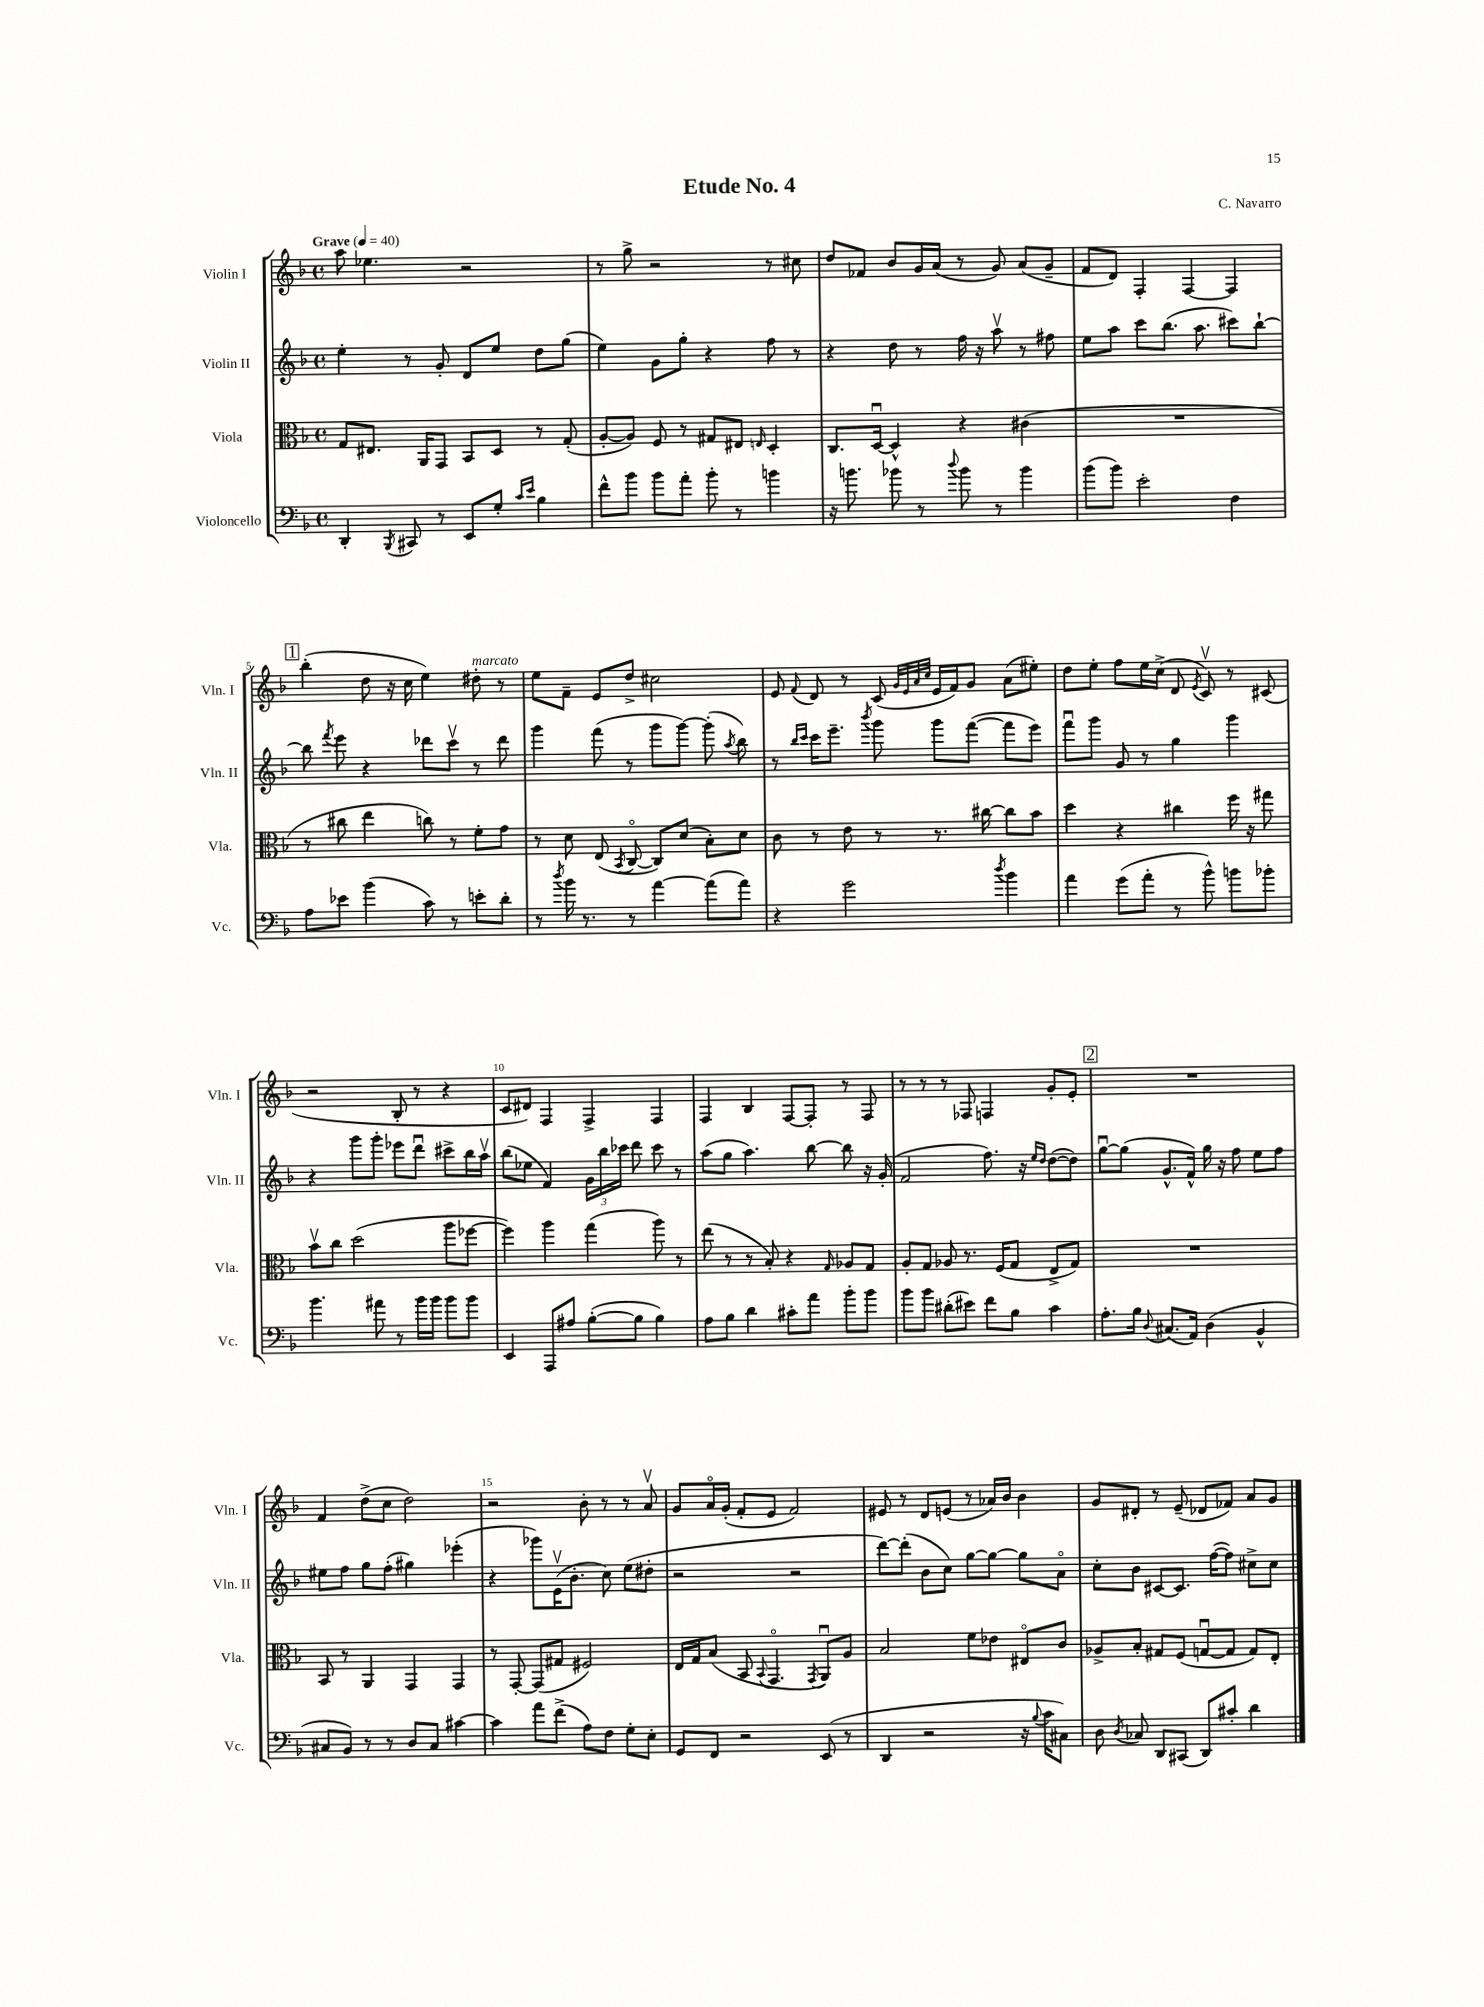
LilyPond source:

\header { title = "Etude No. 4" composer = "C. Navarro" }
<<
\new StaffGroup <<
\new Staff = "s0" \with { instrumentName = "Violin I" shortInstrumentName = "Vln. I" } {
    \clef treble \key f \major \defaultTimeSignature \time 4/4 \tempo "Grave" 4 = 40
    \autoBeamOff a''8 ees''4. r2 |
    r8 g''8-> r2 r8 cis''8 |
    d''8[ fes'8] bes'8[ g'16 a'16]( r8 g'8) a'8[( g'8]-- |
    f'8[ d'8]) f4-. f4~ f4 |
    \mark \markup { \box "1" } bes''4-.( d''8 r16 c''16 e''4) dis''8-.^\markup { \italic "marcato" } r8 |
    e''8[ f'8]-- e'8[ d''8]-> cis''2 |
    e'8 \appoggiatura { f'8 } d'8 r8 c'8( \grace { g'32[ e'32 a'32 c''32] } e'16[ f'16) g'8] a'8[( eis''8]-.) |
    d''8[ e''8]-. f''8[ e''16 c''16]->( d'8 \acciaccatura { e'8 } c'8\upbow) r8 cis'8( |
    r2 bes8-. r8 r4 |
    c'8[ dis'8]) f4 f4-> f4 |
    f4 bes4 f8[~ f8]-. r8 f8 |
    r8 r8 r8 fes8 f4 g'8[-. e'8]-. |
    \mark \markup { \box "2" } R1 |
    f'4 d''8[->( c''8] d''2) |
    r2 bes'8-. r8 r8 a'8\upbow |
    g'8[ a'16\flageolet g'16]-.( f'8[-. e'8] f'2) |
    eis'8 r8 d'8[ e'8]( r8 aes'16[) bes'16] bes'4 |
    g'8[ dis'8]-. r8 e'8--( des'8[ fes'8]) a'8[ g'8] \bar "|." |
}
\new Staff = "s1" \with { instrumentName = "Violin II" shortInstrumentName = "Vln. II" } {
    \clef treble \key f \major \defaultTimeSignature \time 4/4
    \autoBeamOff e''4-. r8 g'8-. d'8[ e''8] d''8[ g''8]( |
    e''4) g'8[ g''8]-. r4 f''8 r8 |
    r4 d''8 r8 f''16 r16 a''8\upbow r8 fis''8 |
    e''8[ a''8] c'''8[ bes''8.]( a''8. cis'''8[) bes''8]~-! |
    \mark \markup { \box "1" } bes''8 \acciaccatura { f'''8 } e'''8 r4 des'''8[ c'''8]\upbow r8 des'''8 |
    g'''4 f'''8( r8 g'''8[ g'''8]~) g'''8-.( \acciaccatura { a''8 } bes''8) |
    r8 \grace { bes''16[ c'''16] } c'''16[ e'''8.]-- \acciaccatura { bes'''8 } g'''8 g'''8[ f'''8]~( f'''8[ e'''8]) |
    f'''8[\downbow g'''8] g'8 r8 g''4 g'''4 |
    r4 g'''8[ g'''8]-. ees'''8[ d'''8]\downbow cis'''8[-> bes''16 a''16]\upbow |
    bes''8[( ees''8] f'4) \tuplet 3/2 { g'16[ bes''16 ces'''16] } d'''8 ces'''8 r8 |
    a''8[( g''8] a''4.) bes''8~ bes''8 r16 g'16-.( |
    f'2 f''8.) r16 \grace { e''16[ d''16] } d''8[~( d''8]) |
    \mark \markup { \box "2" } g''8[~\downbow g''8]( g'8.[-^ f'16]-^) g''16 r16 f''8 e''8[ f''8] |
    eis''8[ f''8] g''8[ f''8]-.( gis''4) ees'''4-.( |
    r4 ges'''8[) e'16\upbow( bes'8.]-. c''8) e''8[( dis''8]-. |
    r2 r2 |
    d'''8[~) d'''8]-.( bes'8[ c''8]) g''8[~ g''8]~ g''8[ a'8]\flageolet |
    c''8[-. bes'8] cis'8[~ cis'8.] f''16[~( f''8]) cis''8[-> cis''8] \bar "|." |
}
\new Staff = "s2" \with { instrumentName = "Viola" shortInstrumentName = "Vla." } {
    \clef alto \key f \major \defaultTimeSignature \time 4/4
    \autoBeamOff g8[ eis8.] a,16[ g,8] bes,8[ d8] r8 g8-.( |
    a8[~-. a8]) f8 r8 gis8[ eis8] \grace { e16 } d4-. |
    c8.[ d16]~\downbow d4-^ r4 cis'4( |
    R1 |
    \mark \markup { \box "1" } r8 cis''8 e''4 c''8) r8 f'8[-. g'8] |
    r8 d'8 e8( \acciaccatura { bes,8 } c8~\flageolet c8[) d'8]( bes8[-.) d'8] |
    c'8 r8 e'8 r8 r8. cis''16~ cis''8[ bes'8] |
    d''4 r4 cis''4 f''16 r16 gis''8 |
    bes'8[\upbow c''8] d''2( a''8[ fes''8]~ |
    fes''4) a''4 g''4( a''8) r8 |
    e''8( r8 r8 bes8-.) r4 \grace { g16 } aes8[ g8] |
    a8[-. g8] aes8 r8. f16[( g8] e8[-> g8]) |
    \mark \markup { \box "2" } R1 |
    bes,8 r8 a,4 g,4 g,4 |
    r8 g,8~-. g,8[( gis8] fis2) |
    e16[ g16 bes8]( bes,8 \appoggiatura { bes,8 } g,4.\flageolet \acciaccatura { g,8 } a,8[\downbow) a8] |
    bes2 f'8[ ees'8] eis8[\flageolet c'8] |
    aes8[-> bes8]-. gis8[ f8]( g8[~\downbow g8] g8[) e8]-. \bar "|." |
}
\new Staff = "s3" \with { instrumentName = "Violoncello" shortInstrumentName = "Vc." } {
    \clef bass \key f \major \defaultTimeSignature \time 4/4
    \autoBeamOff d,4-. \acciaccatura { bes,,8 } cis,8 r8 e,8[ g8]-. \grace { c'16[ e'16] } bes4 |
    f'8[-^ bes'8] bes'8[ a'8]-. bes'8-. r8 b'4 |
    r16 b'8. bes'8 r8 \appoggiatura { d''8 } bes'8 r8 bes'4 |
    bes'8[( bes'8]) e'2-. f4 |
    \mark \markup { \box "1" } a8[ ees'8] bes'4( c'8) r8 e'8[-. d'8]-. |
    r8 \acciaccatura { d''8 } bes'16 r8. r8 a'4~ a'8[( a'8]) |
    r4 g'2 \acciaccatura { d''8 } bes'4 |
    a'4 g'8[( a'8]-. r8 bes'8-^) b'8[ bes'8]-. |
    bes'4. ais'8 r8 bes'16[ bes'16] bes'8[ bes'8] |
    e,4 a,,8[ ais8] bes8[~-.( bes8] bes4) |
    a8[ bes8] d'4 cis'8[-. a'8] bes'8[-. bes'8] |
    bes'8[ bes'8] dis'8[-.( eis'8]) f'8[ bes8] c'4 |
    \mark \markup { \box "2" } a8.[-. bes16] \appoggiatura { d8 } cis8.[( a,16]) d4( bes,4-^ |
    cis8[ bes,8]) r8 r8 d8[ cis8] cis'4~ |
    cis'4 a'8[ f'8]->( a8[) f8] g8[-. e8]-. |
    g,8[ f,8] r2 e,8( r8 |
    d,4 r2 r16 \appoggiatura { bes8 } c'16[ cis8]) |
    d8 \acciaccatura { d8 } ces8 d,8[ cis,8]( d,8[) cis'8]-. d'4 \bar "|." |
}
>>
>>
\layout { \context { \Score \override BarNumber.break-visibility = ##(#f #t #t) barNumberVisibility = #(every-nth-bar-number-visible 5) } }
